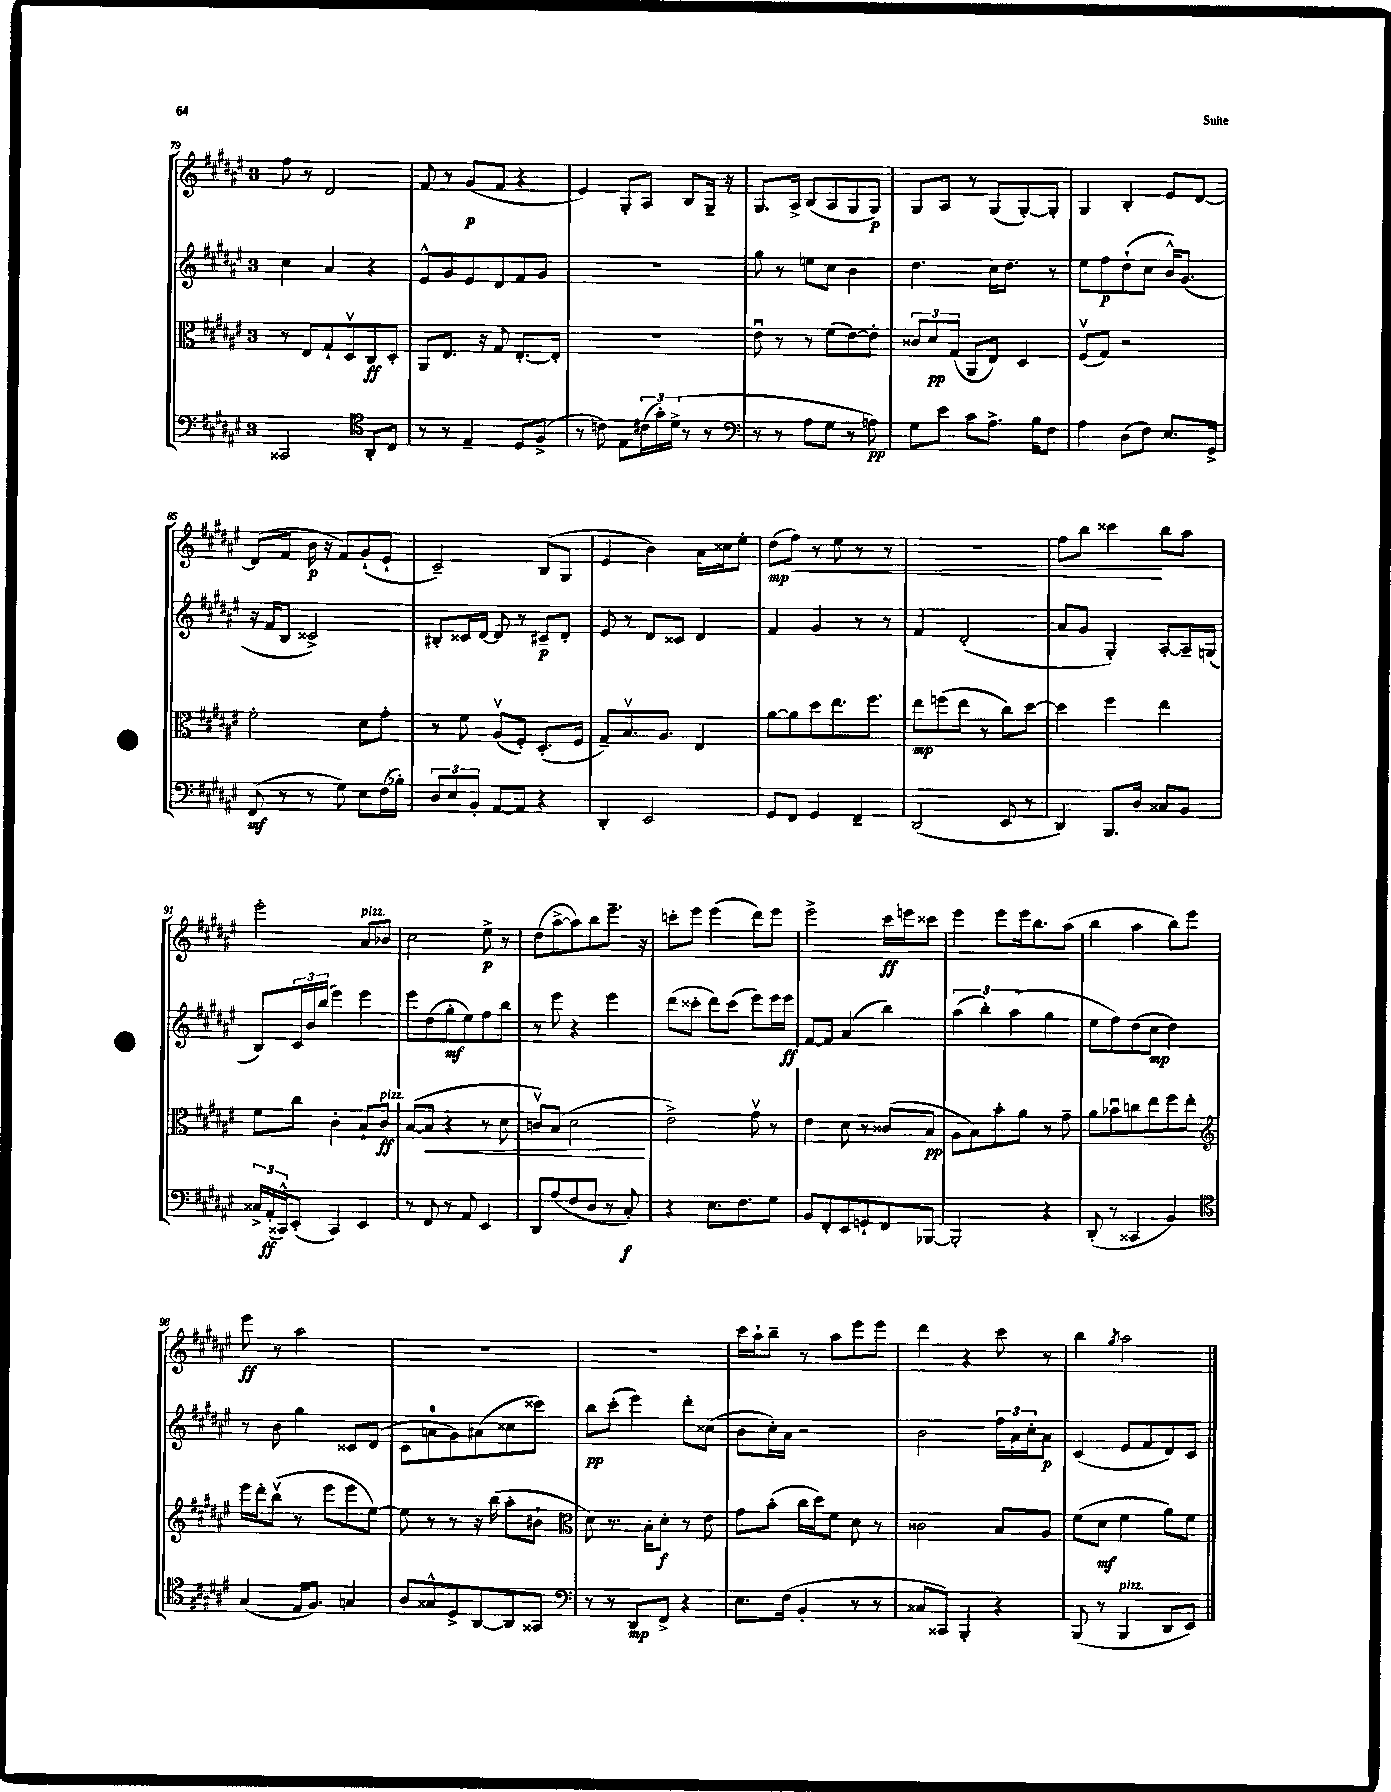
<<
\new StaffGroup <<
\new Staff = "s0" {
    \clef treble \key fis \major \once \override Staff.TimeSignature.style = #'single-digit \time 3/4
    fis''8 r8 dis'2 |
    fis'8 r8 gis'8\p( fis'8 r4 |
    eis'4) gis8-. ais8 b8 gis16-- r16 |
    gis8. ais16-> b8( ais8 gis8 gis8\p) |
    gis8 ais8 r8 gis8( gis8~-.) gis8-. |
    gis4 b4-. eis'8 dis'8~ |
    dis'8( fis'8 b'16\p r16 fis'8) gis'8-!( eis'8-! |
    cis'2--) b8( gis8 |
    eis'4 b'4) ais'16 cisis''16 eis''8-. |
    dis''8\mp( fis''8\<) r8 eis''8 r8 r8 |
    R2. |
    fis''8 b''8 cisis'''4\! b''8 ais''8 |
    eis'''2-. ais'8^\markup { \italic "pizz." } bes'8 |
    cis''2 eis''8->\p r8 |
    dis''8( ais''8~-> ais''8) b''8 eis'''8.-- r16 |
    c'''8-. eis'''8 eis'''4( dis'''8) eis'''8 |
    eis'''2-> cis'''16\ff e'''16 cisis'''8 |
    eis'''4 eis'''8 eis'''16 b''8. ais''8( |
    b''4 ais''4 b''8) eis'''8 |
    eis'''8\ff r8 ais''2 |
    R2. |
    R2. |
    cis'''16 ais''16-! b''8-- r8 ais''8 eis'''8 eis'''8 |
    dis'''4 r4 cis'''8 r8 |
    b''4 \acciaccatura { gis''8 } ais''2 \bar "|." |
}
\new Staff = "s1" {
    \clef treble \key fis \major \once \override Staff.TimeSignature.style = #'single-digit \time 3/4
    cis''4 ais'4 r4 |
    eis'8-^ gis'8 eis'8 dis'8 fis'8 gis'8 |
    R2. |
    gis''8 r8 e''8 cis''8 b'4 |
    dis''4. cis''16 dis''8. r8 |
    eis''8 fis''8\p dis''8-!( cis''8 b'16-^) gis'8.( |
    r16 fis'16 b8 cisis'2->) |
    bis8-. cisis'16 dis'16~ dis'8 r8 cis'8--\p dis'8-. |
    eis'8 r8 dis'8 cisis'8 dis'4 |
    fis'4 gis'4 r8 r8 |
    fis'4 dis'2-.( |
    ais'8 gis'8 gis4-.) ais8~-. ais16-- g16( |
    b8) \tuplet 3/2 { cis'16 b'16 b''16( } eis'''4) eis'''4 |
    eis'''8 dis''8( gis''8-.\mf eis''8) fis''8 b''8 |
    r8 eis'''8 r4 eis'''4 |
    dis'''8( cisis'''8-. dis'''8) cisis'''8( eis'''8) eis'''16 eis'''16\ff |
    fis'8~ fis'8 ais'4( b''4) |
    \tuplet 3/2 { ais''4( b''4-.) ais''4( } gis''4 |
    eis''8 fis''8) dis''8( cis''8\mp dis''4) |
    r8 b'8 gis''4 cisis'8 dis'8( |
    cis'8 a'8-0 gis'8) ais'8( cisis''8 cisis'''8) |
    b''8\pp cis'''8-.( eis'''4) dis'''8-. cisis''8( |
    b'8 cis''16-.) ais'16 r2 |
    b'2 \tuplet 3/2 { fis''16 ais'16 cis''16-. } ais'8\p |
    cis'4( eis'8 fis'8 dis'8) cis'8 \bar "|." |
}
\new Staff = "s2" {
    \clef alto \key fis \major \once \override Staff.TimeSignature.style = #'single-digit \time 3/4
    r8 eis8 gis8-! dis8\upbow cis8\ff dis8-. |
    ais,8 eis8. r16 gis8 eis8.~-. eis16-. |
    R2. |
    eis'8\downbow r8 r8 fis'8( eis'8~) eis'8-. |
    \tuplet 3/2 { cisis'8 dis'8\pp gis8( } ais,8 eis8) dis4 |
    fis8\upbow( gis8) r2 |
    fis'2-. dis'8 gis'8-. |
    r8 fis'8 ais8\upbow( fis8-.) dis8.-.( fis16 |
    gis8--) b8.\upbow ais8. eis4 |
    ais'8~ ais'8 dis''8 eis''8. fis''8. |
    eis''8\mp f''8( eis''8 r8 cis''8) dis''8~ |
    dis''4 fis''4 eis''4 |
    fis'8 cis''8 cis'4-. b8-! cis'8\ff^\markup { \italic "pizz." } |
    b8~( b8\< r4 r8 dis'8 |
    c'8\upbow) b8( dis'2\! |
    eis'2->) gis'8\upbow r8 |
    eis'4 dis'8 r8 cisis'8( b8\pp |
    ais8 b8) b'8-. ais'8 r8 gis'8-- |
    ais'8 bes'8\downbow c''8 eis''8 fis''8 eis''8-. |
    \clef treble eis'''16 dis'''16-. b''8\upbow( r8 eis'''8 eis'''8 eis''8~) |
    eis''8 r8 r8 r16 b''16( ais''8-. bis'8-! |
    \clef alto dis'8) r8. b16-. dis'8-.\f r8 eis'8 |
    gis'8 b'8-.( cis''16 dis''16) fis'8 dis'8 r8 |
    cisis'2 b8 ais8 |
    fis'8( dis'8\mf fis'4 ais'8) fis'8 \bar "|." |
}
\new Staff = "s3" {
    \clef bass \key fis \major \once \override Staff.TimeSignature.style = #'single-digit \time 3/4
    cisis,2 \clef tenor ais,8-. cis8 |
    r8 r8 eis4-- dis8 fis8->( |
    r8 c'8) eis8 \tuplet 3/2 { cis'16( gis'16-.) dis'16->( } r8 r8 |
    \clef bass r8 r8 ais8 gis8 r8 a8\pp) |
    gis8 eis'8 cis'8 ais8.-> b16 fis8 |
    ais4 dis8( fis8) eis8. gis,16-> |
    fis,8\mf( r8 r8 gis8) eis8 fis16( bes16-.) |
    \tuplet 3/2 { dis8 eis8 b,8-. } ais,8~ ais,8 r4 |
    dis,4-. eis,2 |
    gis,8 fis,8 gis,4 fis,4-- |
    dis,2( eis,8 r8 |
    dis,4) b,,8. dis16 cisis8 b,8 |
    \tuplet 3/2 { cisis16-> ais,16-.\ff( cisis,16-^) } eis,8-.( cisis,4) eis,4 |
    r8 fis,8 r8 ais,8 eis,4 |
    dis,8 ais8( fis8 dis8 r8 cis8-.\f) |
    r4 eis8. fis8. gis8 |
    b,8 fis,8-. eis,8 g,8-! fis,8 bes,,8~ |
    bes,,2-. r4 |
    dis,8-.( r8 cisis,4 b,4) |
    \clef tenor gis4( eis16 fis8.) g4 |
    ais8 gisis8-^ dis8-> ais,8~ ais,8 gisis,8 |
    \clef bass r8 r8 dis,8\mp fis,8-> r4 |
    eis8. fis16( b,4-. r8 r8 |
    cisis8 cisis,8) b,,4-. r4 |
    b,,8( r8 b,,4^\markup { \italic "pizz." } dis,8 eis,8) \bar "|." |
}
>>
>>
\layout { \context { \Score currentBarNumber = #79 } }
